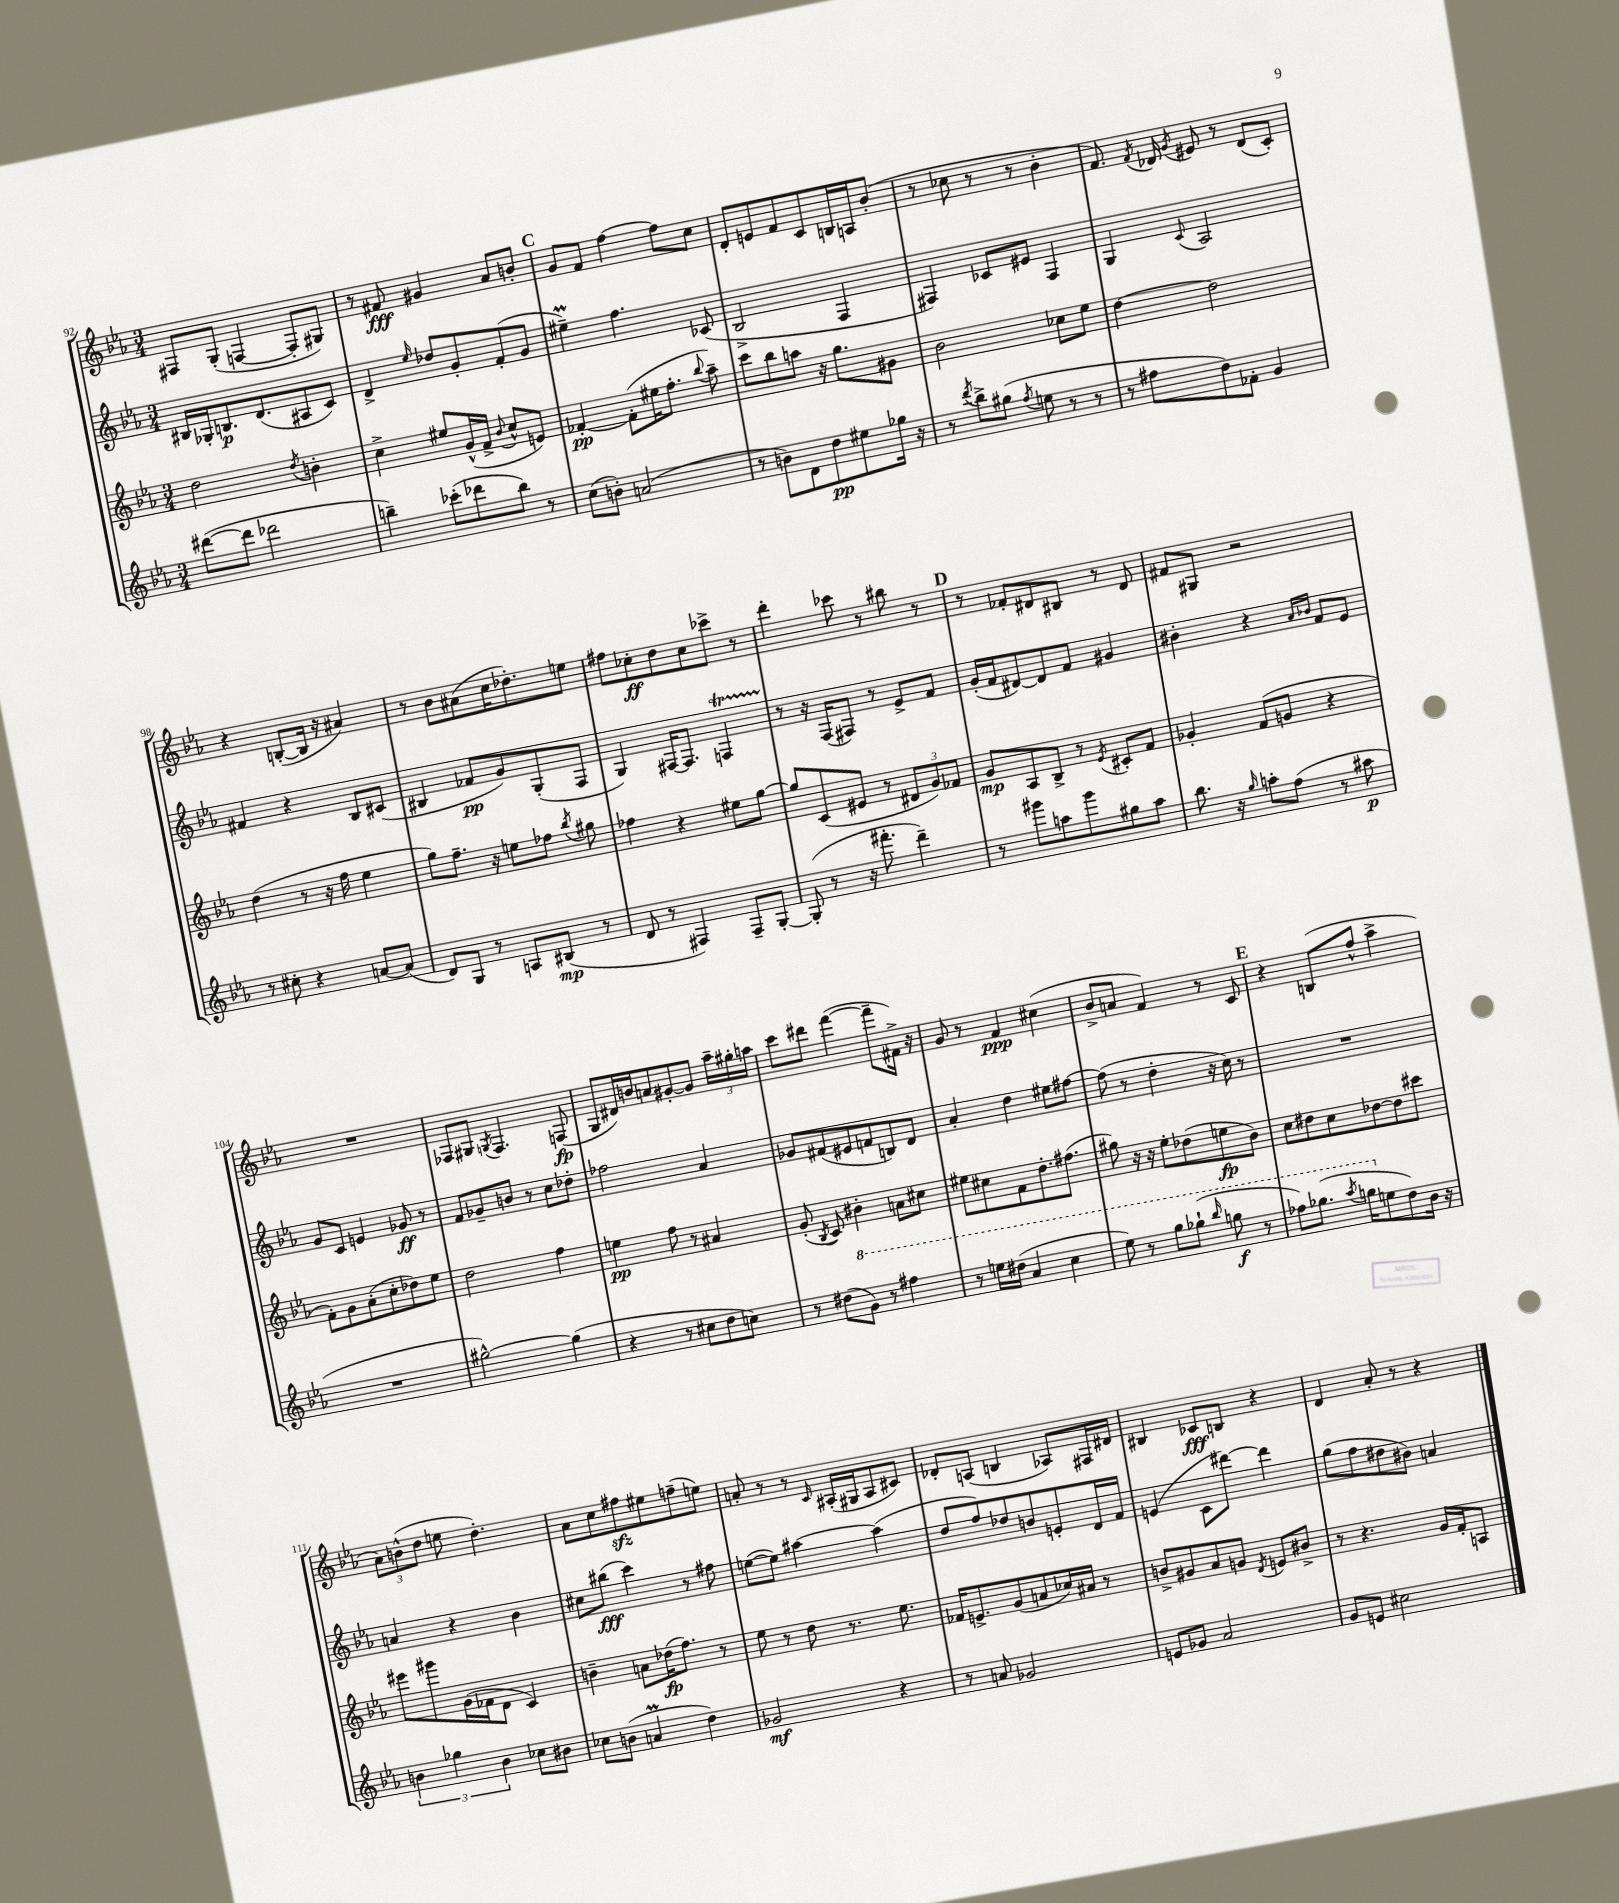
<<
\new StaffGroup <<
\new Staff = "s0" {
    \clef treble \key ees \major \numericTimeSignature \time 3/4
    \autoBeamOff fis8[ g8]-.( f4~ f8[-. gis8]) |
    r8 fis'8\fff gis'4 aes'8[ b'8]-. |
    \mark \markup { \bold "C" } g'8[ f'8] f''4~ f''8[ c''8] |
    d'8[-. e'8 f'8 c'8 b16 a16 bes'8]-.( |
    r8 ces''8 r8 r8 bes'4-. |
    f'8.) \acciaccatura { f'8 } des'16 \acciaccatura { g'8 } eis'8 r8 des'8[( c'8]-.) |
    r4 b8[~-.( b16] r16 ais'4) |
    r8 bes'8[ ais'8( c''16 des''8.-.) e''8] |
    fis''8[ ces''8-.\ff d''8 ces''8 ces'''8]-> r8 |
    d'''4-. ces'''8 r8 bis''8 r8 |
    \mark \markup { \bold "D" } r8 fes'8[-. dis'8 bis8] r8 dis'8 |
    fis'8[ gis8] r2 |
    R2. |
    fes8[ gis8] \acciaccatura { g8 } fes4. f8\fp( |
    g8[ dis'16) b'16 a'8 gis'8~-. gis'8] \tuplet 3/2 { aes''16[-- gis''16-. a''16] } |
    c'''8[ dis'''8] f'''4~( f'''8[-- fis'16]->) r16 |
    g'8 r8 f'4\ppp cis''4( |
    bes'8[-> a'8] f'4) r8 c'8 |
    \mark \markup { \bold "E" } r4 b8[( f''8]-^ aes''4-> |
    \tuplet 3/2 { aes'8[) b'8-^( d''8] } e''8 d''4.-.) |
    aes'8[ c''8 fis''8\sfz eis''8 f''8--( e''8]) |
    a'8-. r8 r8 \grace { c'16 } ais16[-.( gis16 ais8 cis'8]) |
    des'8[-. a8]( b4 aes8[) fis16 dis'16] |
    bis4 ces'8[\fff b8] r4 |
    d'4 aes'8-. r8 r4 \bar "|." |
}
\new Staff = "s1" {
    \clef treble \key ees \major \numericTimeSignature \time 3/4
    \autoBeamOff bis16[ ges16-. b8.\p d'8.( ais8 c'8]) |
    d'4-> \grace { ees''16 } des''8[ g'8-. f'8-.( g'8] |
    \mark \markup { \bold "C" } eis''4--\prall) f''4. ces'8( |
    bes2-> f4 |
    fis4) ces'8[ eis'8] fis4 |
    g4 \appoggiatura { c'8 } aes2 |
    fis'4 r4 bes8[ cis'8]( |
    bis4 fes'8[\pp g'8) g8-.( f8] |
    g4) fis16[~ fis8.] f4\startTrillSpan |
    r8\stopTrillSpan r16 f16[( fis8]) r8 ees'8[-> f'8] |
    \mark \markup { \bold "D" } g'16[-.( f'16 dis'8~) dis'8 f'8] gis'4 |
    bis'4-. r4 \grace { aes'16[ bes'16] } f'8[ ees'8] |
    g'8[ c'8] e'4 ges'8\ff r8 |
    f'8[ ges'8-- b'8] r8 c''8[ des''8]-. |
    fes''2 aes'4 |
    ges'8[ fis'8( eis'8 f'8 b8) d'8] |
    aes'4-. d''4 eis''8[ fis''8]~ |
    fis''8( r8 d''4-. r16 c''16) r8 |
    \mark \markup { \bold "E" } R2. |
    a'4 r4 bes'4 |
    cis''8[ bis''8]\fff( c'''4) r8 fis''8 |
    e''8[~( e''8]) ais''4~ ais''4( |
    d''8[ f''8) des''8 b'8 e'8-. d'16 f'16] |
    e'4( c'8[ dis'''8]~) dis'''4 |
    g''8[( f''8 dis''8 bis'8]) a'4 \bar "|." |
}
\new Staff = "s2" {
    \clef treble \key ees \major \numericTimeSignature \time 3/4
    \autoBeamOff d''2 \acciaccatura { d''8 } b'4-. |
    c''4-> eis''8[ g'16-^( f'16]-> \appoggiatura { bes'8 } c''8[-^ e'8]) |
    \mark \markup { \bold "C" } fes'4~-.\pp fes'8[-.( eis''16 f''8.]-. \appoggiatura { bes''8 } aes''8--) |
    c'''8[ bes''8 a''8] r16 g''8.[ gis'8] |
    bes'2 ces''8[ ees''8] |
    d''4~ d''2 |
    d''4( r8 r16 f''16 ees''4 |
    g''8[) f''8.]-- r16 e''8[ fes''8] \acciaccatura { bes''8 } gis''8 |
    fes''4 r4 eis''8[ g''8]~ |
    g''8[ c'8( eis'8] r8 \tuplet 3/2 { dis'8[ g'8) fes'8] } |
    \mark \markup { \bold "D" } g'8[\mp aes8 bes8]-> r8 \acciaccatura { ees'8 } cis'8[-. f'8] |
    ges'4-. f'8[( g'8] r4 |
    f'8[-.) g'8 aes'8-.( c''8-. des''8) ees''8] |
    d''2 f''4 |
    e''4\pp f''8 r8 ais'4 |
    g'8-.( \acciaccatura { bes8 } c'8) bis'4-. a'8[ cis''8] |
    eis''8[ cis''8 f'8 d''8.-. fis''8.]( |
    gis''8) r16 r16 ees''8[-. des''8( e''8\fp bes'8]) |
    \mark \markup { \bold "E" } c''8[ dis''8 c''8 des''8~ des''8 cis'''8] |
    eis'''8[ gis'''8 g'16( fes'16 d'8] c'4) |
    b'4-- a'8[ des''16\fp( f''8.]) r8 |
    ees''8 r8 d''8 r8. ees''8. |
    fes'16[ e'8.-> g'8( a'8 ces''16) ais'16] r8 |
    b'8[-> gis'8 aes'8 g'8] \acciaccatura { d'8 } e'8[ bis'8]-> |
    r8 r4. g'16[ f'16-. a8] \bar "|." |
}
\new Staff = "s3" {
    \clef treble \key ees \major \numericTimeSignature \time 3/4
    \autoBeamOff dis'''8[~( dis'''8] des'''2 |
    b''4--) ces'''8[-.( des'''8 b''8]) r8 |
    \mark \markup { \bold "C" } c''8[( b'8]-.) a'2( |
    r8 b'8[) d'8 d''8\pp eis''8 ges''16] r16 |
    r8 \acciaccatura { d'''8 } bes''8[-> gis''8]( \acciaccatura { f''8 } e''8 r8 r8 |
    r8 fis''8[ d''8) fes'8]-. g'4 |
    r8 cis''8-. r4 a'8[~ a'8]( |
    d'8[) g8] r8 a8[ bis8]\mp( r8 |
    d'8 r8 fis4) fis8[-- g8]~-. |
    g8-.( r8 r16 fis'''8.-. d'''4--) |
    \mark \markup { \bold "D" } r8 gis'''8[ a''8 gis'''8 gis''8 a''8] |
    bes''8. r16 \grace { g''16 } a''8[-. f''8]( r8 ais''8\p |
    R2. |
    gis''2~-^) gis''4( |
    r4 r8 cis''8[ d''8 c''8]) |
    r8 dis''8[( \ottava #1 g''8]) r8 fis'''4 |
    r8 e'''16[ dis'''16]( aes''4 c'''4 |
    ees'''8) r8 g'''8[ ges'''8]-!( \grace { bes'''16 } g'''8\f r8 |
    \mark \markup { \bold "E" } fes'''8[) ges'''8.]( \acciaccatura { aes'''8 } g'''16[ \ottava #0 e''8 d''8) bes'16] r16 |
    \tuplet 3/2 { b'4 ges''4 b'4 } ces''8[ bis'8] |
    ces''8[ b'8]( a'4\prall d''4) |
    ges'2\mf r4 |
    r8 a'8 ges'2 |
    e'8[ ges'8] aes'2 |
    g'8[ e'8] cis''2 \bar "|." |
}
>>
>>
\layout { \context { \Score currentBarNumber = #92 } }
